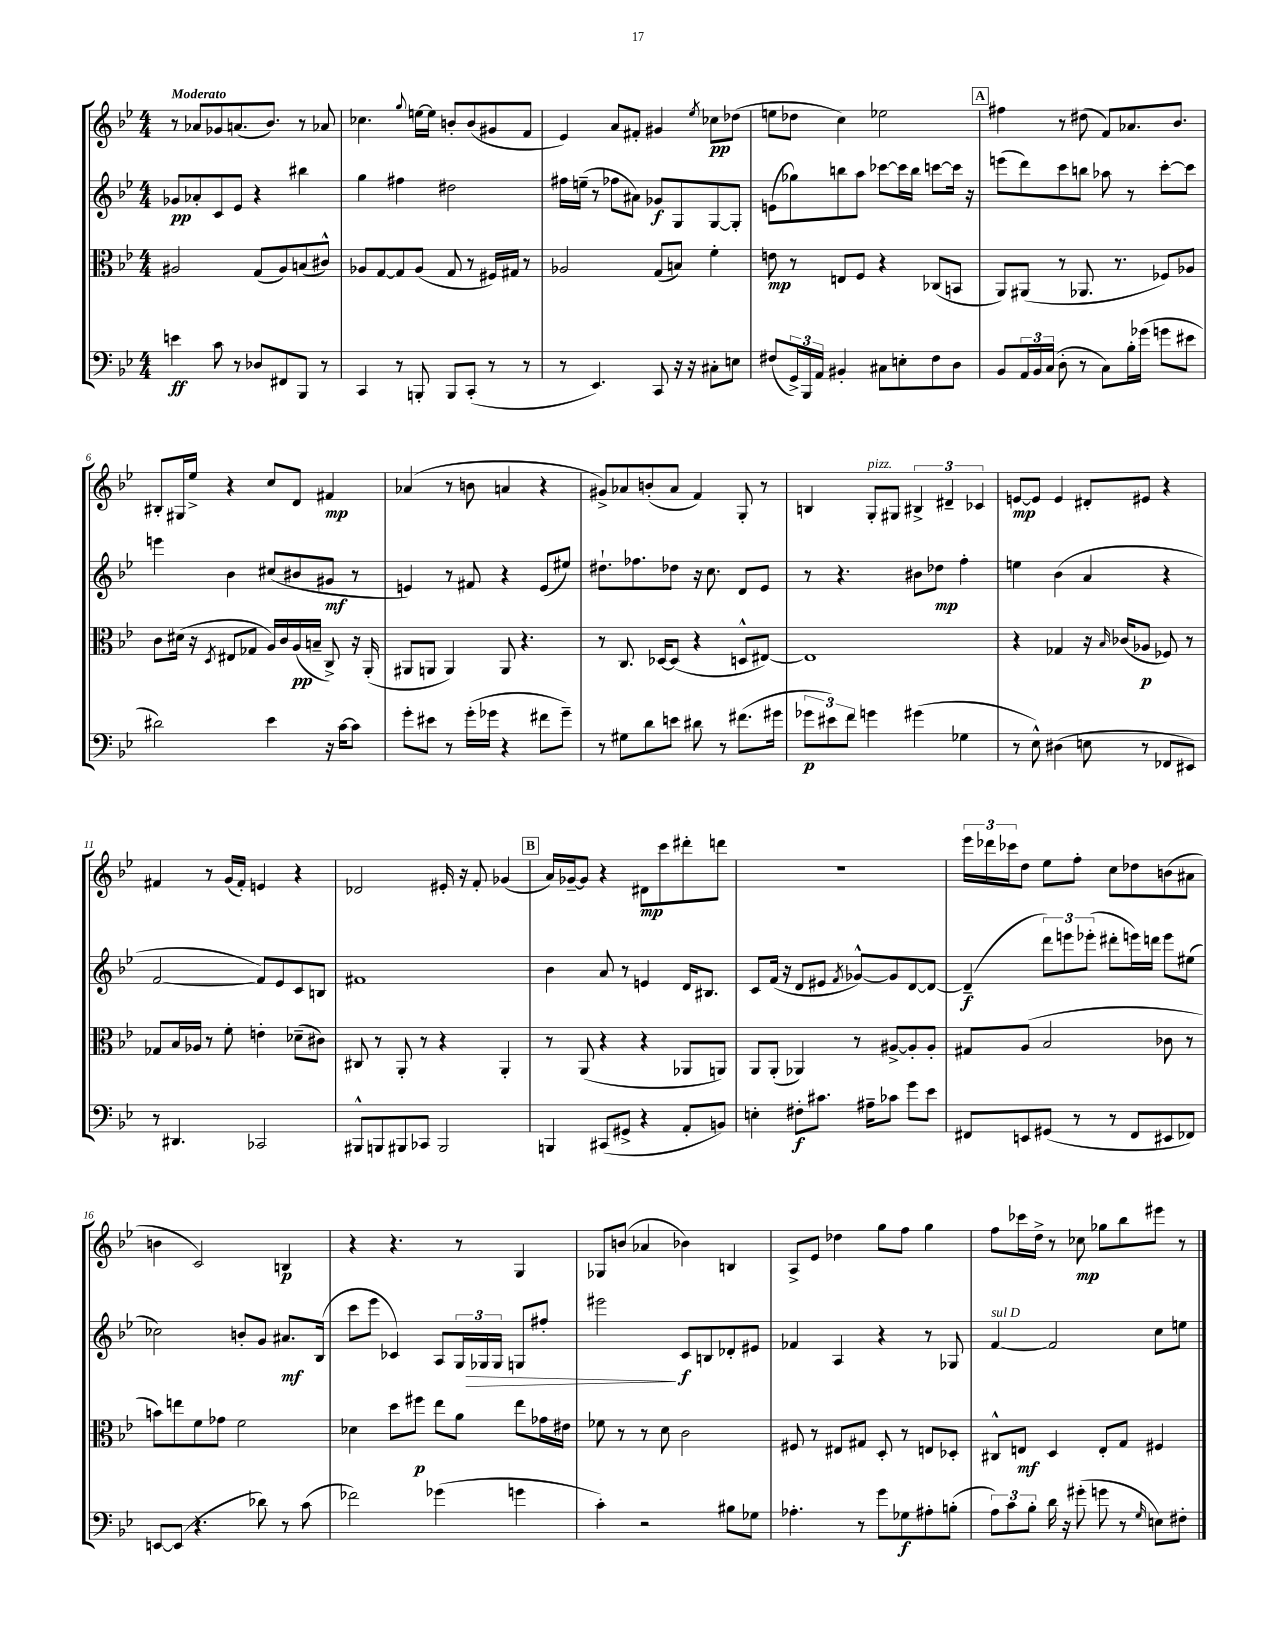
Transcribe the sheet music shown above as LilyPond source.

<<
\new StaffGroup <<
\new Staff = "s0" {
    \clef treble \key bes \major \numericTimeSignature \time 4/4 \tempo "Moderato"
    r8 aes'8 ges'8 a'8.( bes'8.) r8 aes'8 |
    ces''4. \appoggiatura { g''8 } e''16~ e''16 b'8-. b'8( gis'8 f'8 |
    ees'4) a'8 fis'8-. gis'4 \acciaccatura { ees''8 } ces''8\pp des''8( |
    e''8 des''8 c''4) ees''2 |
    \mark \markup { \box "A" } fis''4 r8 dis''8( f'8) aes'8. bes'8. |
    bis8-. gis16 ees''16-> r4 c''8 d'8 fis'4\mp |
    aes'4( r8 b'8 a'4 r4 |
    gis'8->) aes'8 b'8-.( aes'8 f'4) g8-. r8 |
    b4 g8-.^\markup { \italic "pizz." } gis8 \tuplet 3/2 { bis4-> dis'4-- ces'4 } |
    e'8~\mp e'8 e'4 dis'8-. eis'8 r4 |
    fis'4 r8 g'16( fis'16-.) e'4 r4 |
    des'2 eis'16-. r16 f'8-. ges'4( |
    \mark \markup { \box "B" } a'16) ges'16~-- ges'8 r4 dis'8\mp c'''8 dis'''8-. d'''8 |
    R1 |
    \tuplet 3/2 { ees'''16 des'''16 ces'''16 } d''8 ees''8 f''8-. c''8 des''8 b'8( ais'8 |
    b'4 c'2) b4\p |
    r4 r4. r8 g4 |
    ges8 b'8( aes'4 bes'4) b4 |
    a8-> ees'8 des''4 g''8 f''8 g''4 |
    f''8 ces'''16 d''16-> r8 ces''8\mp ges''8 bes''8 eis'''8 r8 \bar "|." |
}
\new Staff = "s1" {
    \clef treble \key bes \major \numericTimeSignature \time 4/4
    ges'8\pp aes'8-. c'8 ees'8 r4 bis''4 |
    g''4 fis''4 dis''2 |
    fis''16 e''16--( r8 fes''8 ais'8) ges'8\f g8 g8~ g8-. |
    e'8( ges''8) b''8 a''8 ces'''8~ ces'''16 b''16 c'''8~ c'''16 r16 |
    \mark \markup { \box "A" } e'''8( d'''8) c'''8 b''8 aes''8 r8 c'''8~-. c'''8 |
    e'''4 bes'4 cis''8( bis'8 gis'8\mf r8 |
    e'4) r8 fis'8 r4 e'8( eis''8) |
    dis''8.-! fes''8. des''8 r16 c''8. d'8 ees'8 |
    r8 r4. bis'8 des''8\mp f''4-. |
    e''4 bes'4( a'4 r4 |
    f'2~ f'8) ees'8 c'8 b8 |
    fis'1 |
    \mark \markup { \box "B" } bes'4 a'8 r8 e'4 d'16 bis8. |
    c'8 f'16( r16 d'8 eis'8 \acciaccatura { f'8 } ges'8~-^) ges'8 d'8~ d'8~ |
    d'4--\f( \tuplet 3/2 { d'''8) e'''8 ees'''8-.( } dis'''8-. e'''16) d'''16 e'''8 eis''8( |
    ces''2) b'8-. g'8 ais'8.\mf bes16( |
    c'''8 ees'''8 ces'4) a8 \tuplet 3/2 { g16 ges16\> ges16 } g8 fis''8-. |
    eis'''2\! c'8\f b8 des'8-. eis'8 |
    fes'4 a4 r4 r8 ges8 |
    f'4~^\markup { \italic "sul D" } f'2 c''8 e''8 \bar "|." |
}
\new Staff = "s2" {
    \clef alto \key bes \major \numericTimeSignature \time 4/4
    ais2 g8( ais8) b8( cis'8-^) |
    aes8 g8~ g8 aes8( g8 r8 fis16) gis16 r8 |
    aes2 g8( b8) f'4-. |
    e'8\mp r8 e8 f8 r4 ces8( b,8 |
    \mark \markup { \box "A" } a,8) ais,8( r8 aes,8. r8. fes8) aes8 |
    c'8 dis'16( r16 \acciaccatura { d8 } eis8 ges8 a16) c'16 a16\pp( b16-- c8->) r16 a,16-.( |
    ais,8 a,8 a,4) a,8 r4. |
    r8 c8. des16~ des8( r4 d8-^ eis8~) |
    eis1 |
    r4 ges4 r16 \grace { bes16 } ces'16( aes8\p fes8) r8 |
    ges8 bes16 aes16 r8 f'8-. e'4-. des'8--( cis'8) |
    cis8 r8 a,8-. r8 r4 a,4-. |
    \mark \markup { \box "B" } r8 a,8( r4 r4 aes,8 a,8) |
    a,8 a,8-.( aes,4) r8 ais8~-> ais8-. ais8-. |
    gis8 a8( bes2 ces'8 r8 |
    b'8) e''8 f'8 ges'8 f'2 |
    des'4 d''8 fis''8\p ees''8 a'8 ees''8 ges'16 eis'16 |
    fes'8 r8 r8 d'8 c'2 |
    fis8 r8 eis8 gis8 d8-. r8 e8 des8-. |
    cis8-^ e8\mf d4 e8-. g8 fis4 \bar "|." |
}
\new Staff = "s3" {
    \clef bass \key bes \major \numericTimeSignature \time 4/4
    e'4\ff c'8 r8 des8 fis,8 bes,,8 r8 |
    c,4 r8 b,,8-. b,,8 c,8-.( r8 r8 |
    r8 ees,4.) c,8 r16 r16 cis8-. e8 |
    fis8( \tuplet 3/2 { g,16->) bes,,16 a,16 } bis,4-. cis8 e8-. fis8 d8 |
    \mark \markup { \box "A" } bes,8 \tuplet 3/2 { a,16 bes,16 c16( } d8-. r8 c8) bes16-. ges'16( g'8 eis'8 |
    dis'2) ees'4 r16 c'16~ c'8 |
    g'8-. eis'8 r8 g'16-.( ges'16 r4 fis'8 ges'8--) |
    r8 gis8 d'8 e'8 dis'8 r8 fis'8.( gis'16 |
    \tuplet 3/2 { ges'8\p eis'8) f'8 } g'4 gis'4( ges4 |
    r8 ees8-^) dis4( e8 r8 fes,8 eis,8) |
    r8 dis,4. ces,2 |
    bis,,8-^ b,,8 bis,,8 ces,8 bis,,2 |
    \mark \markup { \box "B" } b,,4 cis,8( gis,8-> r4 a,8-. b,8) |
    e4-. fis8-.\f cis'8. ais16-- ces'8 g'8 ees'8 |
    fis,8 e,8 gis,8( r8 r8 fis,8 eis,8 fes,8) |
    e,8~ e,8( r4. des'8) r8 c'8( |
    fes'2) ges'4( g'4 |
    c'4-.) r2 bis8 ges8 |
    aes4.-. r8 g'8 ges8\f ais8-. b8-.( |
    \tuplet 3/2 { a8) c'8 bes8-. } d'16 r16 gis'8-.( g'8 r8 \grace { g16 } e8) fis8-. \bar "|." |
}
>>
>>
